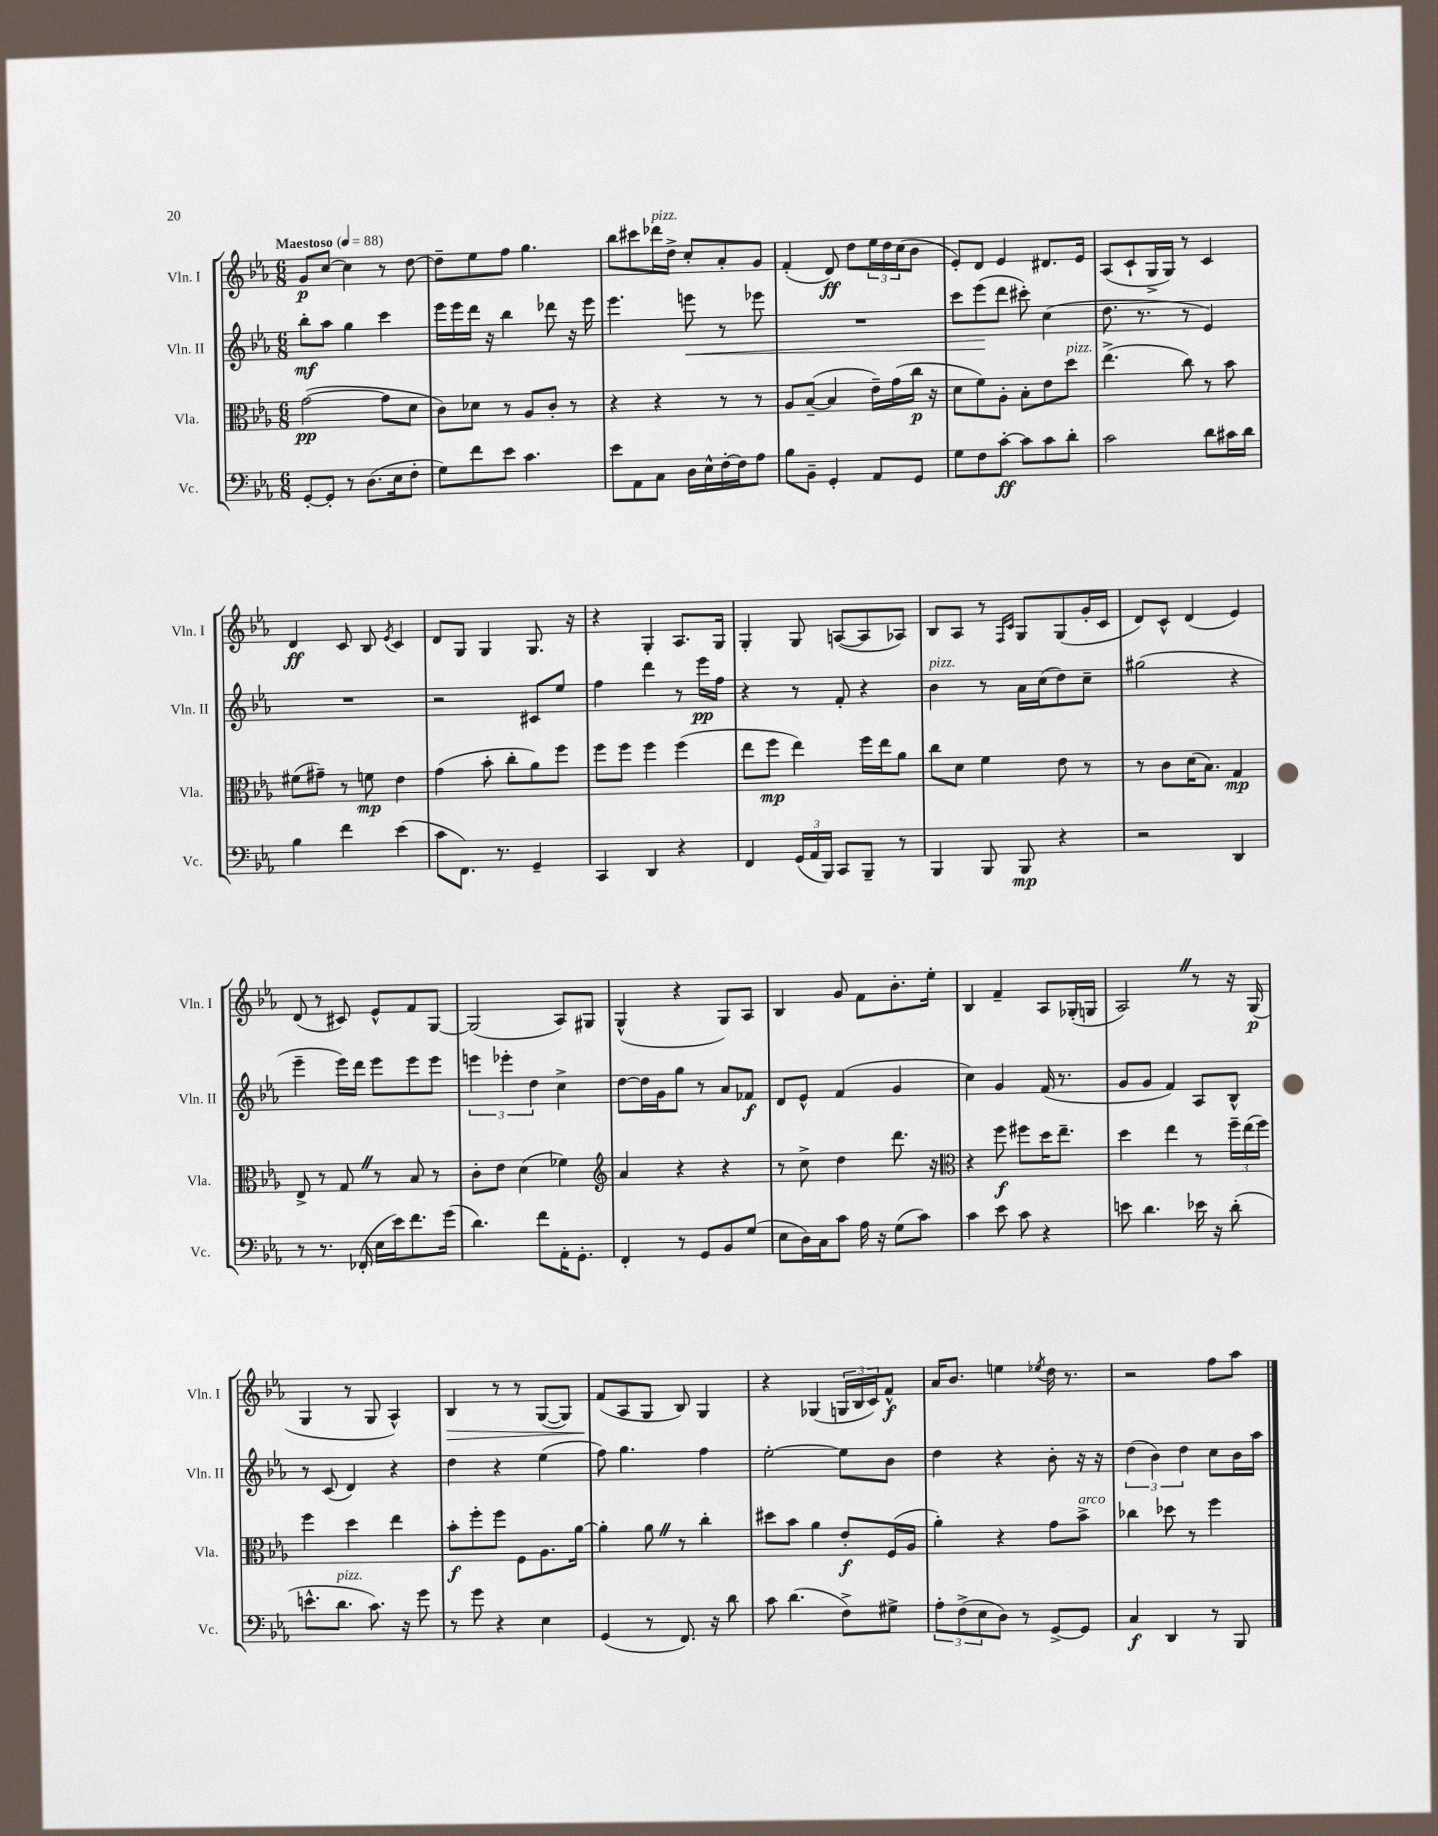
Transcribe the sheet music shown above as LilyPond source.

<<
\new StaffGroup <<
\new Staff = "s0" \with { instrumentName = "Vln. I" shortInstrumentName = "Vln. I" } {
    \clef treble \key ees \major \numericTimeSignature \time 6/8 \tempo "Maestoso" 4 = 88
    g'8\p c''8~ c''4 r8 d''8~ |
    d''8-- ees''8 f''8 g''4. |
    bes''8 cis'''8 des'''16^\markup { \italic "pizz." } d''16-> c''8-. aes'8-. g'8 |
    f'4-.( d'8\ff) d''8 \tuplet 3/2 { ees''16 d''16 c''16( } bes'8 |
    ees'8-.) d'8 ees'4 dis'8. ees'16 |
    aes8( c'8-! g16-> g16) r8 c'4 |
    d'4\ff c'8 bes8 \acciaccatura { ees'8 } c'4 |
    d'8 g8 g4 g8. r16 |
    r4 g4-. aes8. g16 |
    g4-. g8 a8~( a8 aes8) |
    bes8 aes8 r8 \grace { f16 c'16 } g8 g8( g'16-. c'16 |
    d'8) c'8-^ d'4( ees'4) |
    d'8( r8 cis'8) ees'8-^ f'8 g8~ |
    g2( aes8) gis8 |
    g4-^( r4 g8) aes8 |
    bes4 g'8 f'8 bes'8.-. ees''16-. |
    bes4 f'4-- aes8 ges16-.( g16 |
    aes2) \once \override BreathingSign.text = \markup { \musicglyph "scripts.caesura.straight" } \breathe r8 r16 g16\p( |
    g4 r8 g8 aes4-^) |
    bes4\> r8 r8 g8~( g8) |
    f'8\!( aes8 g8 bes8) g4 |
    r4 ges4( \tuplet 3/2 { g16 bes16 c'16) } f'8-^\f |
    aes'16 bes'8. e''4 \acciaccatura { ees''8 } d''16 r8. |
    r2 f''8 aes''8 \bar "|." |
}
\new Staff = "s1" \with { instrumentName = "Vln. II" shortInstrumentName = "Vln. II" } {
    \clef treble \key ees \major \numericTimeSignature \time 6/8
    bes''8-.\mf aes''8 g''4 c'''4 |
    ees'''16 ees'''16 d'''16 r16 bes''4 des'''8 r16 ees'''16 |
    ees'''4. e'''8\< r8 ees'''8 |
    R2. |
    c'''8 ees'''8\!( d'''8 cis'''8-.) c''4( |
    d''8. r8. r8 ees'4) |
    R2. |
    r2 cis'8 ees''8 |
    f''4 d'''4 r8 ees'''16\pp f''16 |
    r4 r8 f'8-. r4 |
    bes'4^\markup { \italic "pizz." } r8 aes'16 c''16( d''8) c''8-- |
    gis''2( r4 |
    ees'''4-- ees'''16) d'''16 ees'''8 ees'''8 ees'''8 |
    \tuplet 3/2 { e'''4 ees'''4-. d''4 } c''4-> |
    d''8~ d''16 g'16 g''8 r8 aes'8 fes'8\f |
    d'8 ees'8-^ f'4( g'4 |
    c''4) g'4 f'16( r8. |
    g'8 g'8 f'4) aes8 bes8-^ |
    r8 c'8( d'4) r4 |
    d''4 r4 ees''4( |
    f''8) g''4. f''4 |
    ees''2~-. ees''8 bes'8 |
    d''4 r4 bes'8-. r16 r16 |
    \tuplet 3/2 { d''4( bes'4) d''4 } c''8 bes'16 aes''16 \bar "|." |
}
\new Staff = "s2" \with { instrumentName = "Vla." shortInstrumentName = "Vla." } {
    \clef alto \key ees \major \numericTimeSignature \time 6/8
    g'2~\pp( g'8 d'8 |
    c'8) des'8 r8 aes8 c'8-. r8 |
    r4 r4 r8 r8 |
    aes8 bes8~--( bes4 ees'16--) g'16( c''16\p r16 |
    d'8 f'8) aes8-. bes8-. ees'8 d''8^\markup { \italic "pizz." } |
    ees''4.->( c''8) r8 bes'8 |
    fis'8( gis'8--) r8 f'8\mp ees'4 |
    g'4( bes'8-. c''8-. aes'8) f''8 |
    f''8 f''8 f''4 f''4( |
    ees''8 f''8\mp ees''4) f''16 ees''16 aes'8 |
    c''8 d'8 f'4 ees'8 r8 |
    r8 c'8 d'16( bes8.) g4\mp |
    ees8-> r8 g8 \once \override BreathingSign.text = \markup { \musicglyph "scripts.caesura.straight" } \breathe r8 bes8 r8 |
    c'8-. ees'8 d'4( fes'4) |
    \clef treble aes'4 r4 r4 |
    r8 c''8-> d''4 d'''8. r16 |
    \clef alto r4 f''8\f fis''8 d''16 ees''8.-- |
    d''4 ees''4 r8 \tuplet 3/2 { f''16-- ees''16( f''16) } |
    f''4 d''4 ees''4 |
    bes'8-.\f f''8-. f''8 f8 aes8. aes'16~ |
    aes'4-. aes'8 \once \override BreathingSign.text = \markup { \musicglyph "scripts.caesura.straight" } \breathe r8 c''4-. |
    dis''8 bes'8 aes'4 ees'8-.\f f16( aes16 |
    aes'4-.) r4 g'8 bes'8->^\markup { \italic "arco" } |
    ces''4 des''8 r8 f''4 \bar "|." |
}
\new Staff = "s3" \with { instrumentName = "Vc." shortInstrumentName = "Vc." } {
    \clef bass \key ees \major \numericTimeSignature \time 6/8
    g,8~-. g,8-. r8 d8.( ees16 f8-. |
    g8) f'8 ees'8 c'4. |
    ees'8 aes,8 c8 d16 ees16-^ f16~-. f16 aes8 |
    bes8 bes,8-- g,4-. aes,8 g,8 |
    g8 f8 c'8~-.\ff c'8 c'8 d'8-. |
    c'2 d'8 cis'16 d'16 |
    bes4 f'4 ees'4( |
    c'8 f,8.) r8. g,4-- |
    c,4 d,4 r4 |
    f,4 \tuplet 3/2 { g,16( aes,16 bes,,16) } c,8 bes,,8-- r8 |
    bes,,4 bes,,8 bes,,8\mp r4 |
    r2 d,4 |
    r8 r8. fes,16-.( ees16 ees'16) f'8. g'16( |
    d'4.) f'8 aes,16-. g,8.-. |
    f,4-. r8 g,8 bes,8 g8( |
    ees8 d16) c16 c'8 aes16 r16 g8( c'8) |
    c'4 ees'8 c'8 r4 |
    e'8 d'4. ees'16 r16 d'8-.( |
    e'8.-^ d'8.^\markup { \italic "pizz." } c'8.) r16 g'8 |
    r8 g'8 r4 ees4 |
    g,4( r8 f,8.) r16 d'8 |
    c'8 d'4.( f8->) gis8-> |
    \tuplet 3/2 { aes8-. f8->( ees8 } d8) r8 g,8~-> g,8 |
    c4\f d,4 r8 bes,,8 \bar "|." |
}
>>
>>
\layout { \context { \Score \remove "Bar_number_engraver" } }
